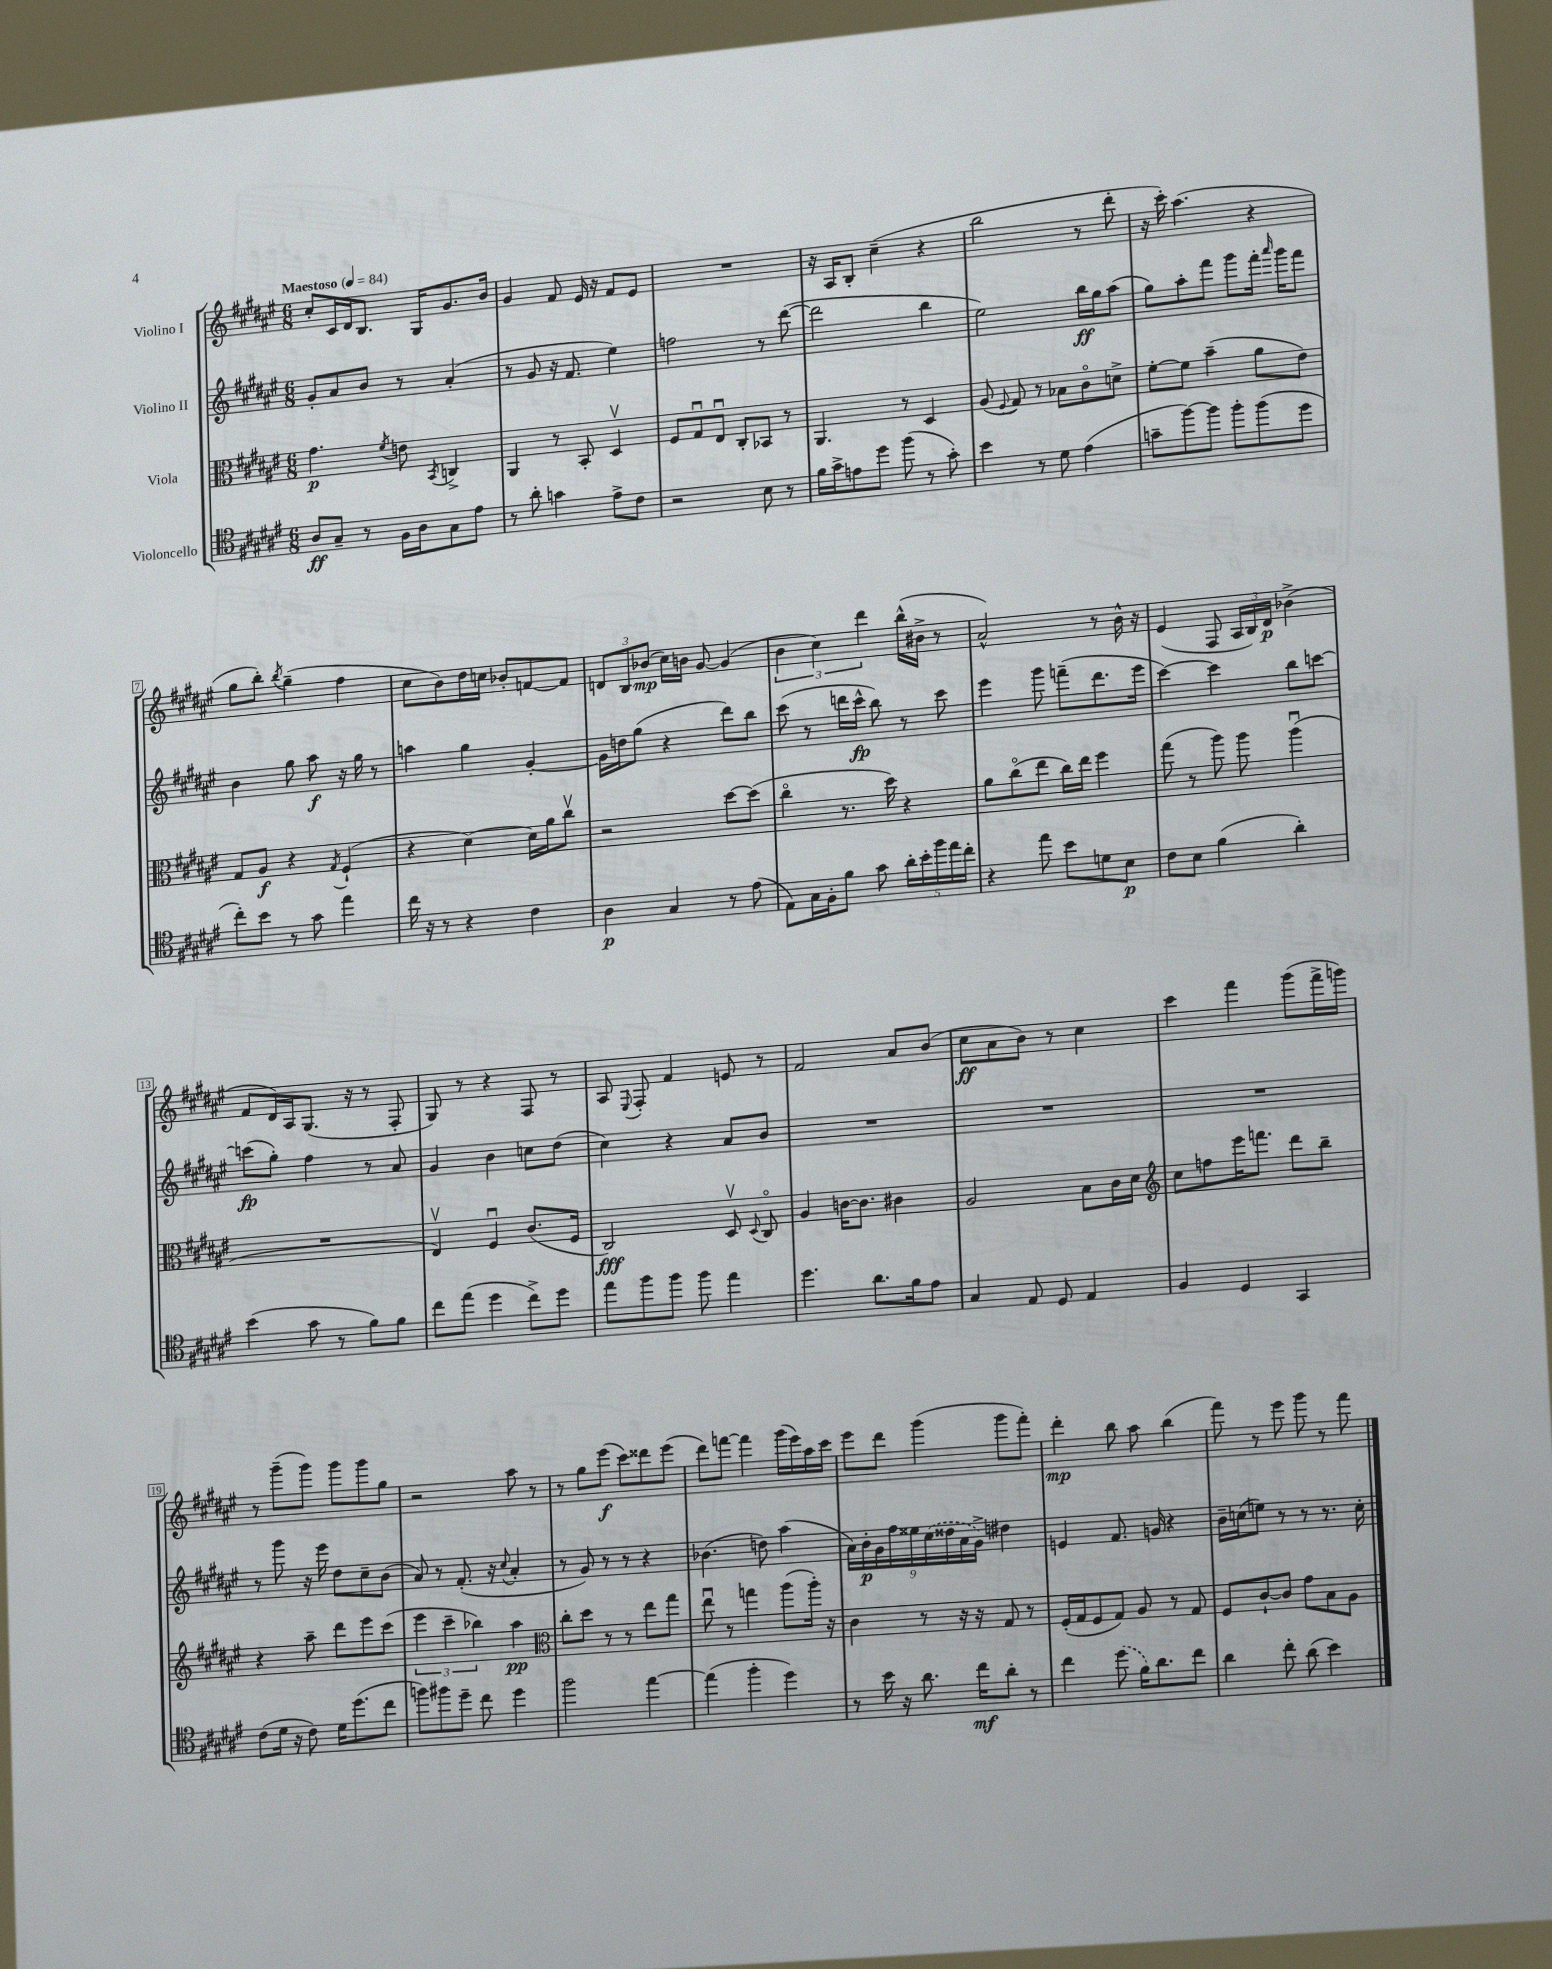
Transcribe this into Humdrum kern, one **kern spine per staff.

**kern	**dynam	**kern	**dynam	**kern	**dynam	**kern	**dynam
*part4	*part4	*part3	*part3	*part2	*part2	*part1	*part1
*staff4	*staff4	*staff3	*staff3	*staff2	*staff2	*staff1	*staff1
*I"Violoncello	*	*I"Viola	*	*I"Violino II	*	*I"Violino I	*
*clefC4	*	*clefC3	*	*clefG2	*	*clefG2	*
*k[f#c#g#d#a#e#]	*	*k[f#c#g#d#a#e#]	*	*k[f#c#g#d#a#e#]	*	*k[f#c#g#d#a#e#]	*
*M6/8	*	*M6/8	*	*M6/8	*	*M6/8	*
*MM84	*	*MM84	*	*MM84	*	*MM84	*
=1	=1	=1	=1	=1	=1	=1	=1
!	!	!	!	!	!	!LO:TX:a:B:t=Maestoso	!
8A#/L	ff	4.g#\	p	8g#'/L	.	8cc#'/L	.
8G#~/J	.	.	.	8a#/	.	16c#/L	.
.	.	.	.	.	.	16d#/J	.
8r	.	.	.	8b/J	.	8.B/J	.
.	.	8qf#/	.	.	.	.	.
16F#\LL	.	8en\	.	8r	.	.	.
16A#\J	.	.	.	.	.	16G#/KL	.
.	.	8qBB/	.	.	.	.	.
8G#\	.	4Cn^/	.	(4a#'/	.	8.g#/	.
8e#\J	.	.	.	.	.	.	.
.	.	.	.	.	.	16b/Jk	.
=2	=2	=2	=2	=2	=2	=2	=2
8r	.	4AA#/	.	8r	.	4g#/	.
8a#'\	.	.	.	8g#/	.	.	.
4gn\	.	8r	.	16r	.	8f#/	.
.	.	.	.	8.f#/	.	.	.
.	.	8BB'/	.	.	.	16e#/	.
.	.	.	.	.	.	16r	.
8e#^\L	.	4D#v/	.	4ee#\)	.	8f#/L	.
8c#\J	.	.	.	.	.	8e#/J	.
=3	=3	=3	=3	=3	=3	=3	=3
2r	.	8F#/L	.	2ffn\	.	2.r	.
.	.	8G#u/	.	.	.	.	.
.	.	8E#u/J	.	.	.	.	.
.	.	8C#'/L	.	.	.	.	.
8B\	.	8BB-X/J	.	8r	.	.	.
8r	.	8r	.	([8ddd#\	.	.	.
=4	=4	=4	=4	=4	=4	=4	=4
16f#\LL	.	4.AA#/	.	2ddd#\]	.	16r	.
16g#^\J	.	.	.	.	.	16A#/KL	.
8en\	.	.	.	.	.	8B'/J	.
8dd#\J	.	.	.	.	.	(4cc#~\	.
(8ff#\	.	8r	.	.	.	.	.
8r	.	4D#/	.	4bb\	.	4r	.
8g#'\)	.	.	.	.	.	.	.
=5	=5	=5	=5	=5	=5	=5	=5
4b\	.	(8A#/	.	2ee#\)	.	2bb\	.
.	.	8qqF#/	.	.	.	.	.
.	.	8G#/)	.	.	.	.	.
8r	.	8r	.	.	.	.	.
8d#\	.	8B-X\L	.	.	.	.	.
(4e#\	.	8c#\	.	16bb\LL	ff	8r	.
.	.	.	.	16gg#\J	.	.	.
.	.	8dn^\J	.	(8aa#\J	.	8ddd#'\	.
=6	=6	=6	=6	=6	=6	=6	=6
8gn~\L	.	[8f#'\L	.	8gg#\L)	.	16r	.
.	.	.	.	.	.	16ccc#'\)	.
[8ff#\)	.	8f#\J]	.	8aa#'\	.	(4.aa#\	.
8ff#\J]	.	(4b~\	.	8fff#\J	.	.	.
8ff#'\L	.	.	.	8ggg#\L	.	.	.
(8ff#\	.	8a#\L	.	16fff#'\Jk	.	4r	.
.	.	.	.	16qqaaa#/	.	.	.
.	.	.	.	16ggg#\KL	.	.	.
8dd#\J	.	8e#\J)	.	8fff#\J	.	.	.
!!LO:LB:g=z
=7	=7	=7	=7	=7	=7	=7	=7
8cc#'\L)	.	8G#/L	.	4b\	.	8gg#\L	.
8b\J	.	8A#/J	f	.	.	8bb'\J)	.
.	.	.	.	.	.	8qbb/	.
8r	.	4r	.	8gg#\	.	(4gg#~\	.
8g#\	.	.	.	8aa#\	f	.	.
.	.	8qG#/	.	.	.	.	.
4ee#\	.	(4F#`/	.	16r	.	4ff#\	.
.	.	.	.	16gg#\	.	.	.
.	.	.	.	8r	.	.	.
=8	=8	=8	=8	=8	=8	=8	=8
16cc#\	.	4r	.	4aan\	.	8cc#\L	.
16r	.	.	.	.	.	.	.
8r	.	.	.	.	.	8b\)	.
4r	.	[4d#\)	.	4gg#\	.	16dd#\L	.
.	.	.	.	.	.	16ccn\JJ	.
.	.	.	.	.	.	8b-X'/L	.
4c#\	.	16d#\LL]	.	[4g#'/	.	[8fn/	.
.	.	16a#\J	.	.	.	.	.
.	.	8cc#v\J	.	.	.	8f/J]	.
=9	=9	=9	=9	=9	=9	=9	=9
4A#\	p	2r	.	16g#\LL]	.	12dn/L	.
.	.	.	.	16ddn\J	.	.	.
.	.	.	.	.	.	12B/	.
.	.	.	.	(8gg#\J	.	.	.
.	.	.	.	.	.	(12b-X/J	mp
4G#/	.	.	.	4r	.	16cc#\LL)	.
.	.	.	.	.	.	16bn\JJ	.
.	.	.	.	.	.	[8g#/	.
8r	.	[8dd#\L	.	8ddd#\L)	.	(4g#/]	.
(8e#\	.	(8dd#\J]	.	8bb\J	.	.	.
=10	=10	=10	=10	=10	=10	=10	=10
8E#\L)	.	4cc#\	.	(8ccc#\	.	6b\	.
16G#\L	.	.	.	8r	.	.	.
.	.	.	.	.	.	6cc#\)	.
16F#'\J	.	.	.	.	.	.	.
8f#\J	.	8.r	.	16dddn\LL	.	.	.
.	.	.	.	16ccc#^^\JJ	fp	.	.
.	.	.	.	.	.	6ddd#\	.
8g#\	.	.	.	8bb\)	.	.	.
.	.	16dd#\)	.	.	.	.	.
20a#'\LL	.	4r	.	8r	.	(16bb^^\LL	.
20b'\	.	.	.	.	.	.	.
.	.	.	.	.	.	16b#X^\JJ	.
20ff#\	.	.	.	.	.	.	.
.	.	.	.	8ccc#\	.	8r	.
20ee#\	.	.	.	.	.	.	.
20cc#'\JJ	.	.	.	.	.	.	.
=11	=11	=11	=11	=11	=11	=11	=11
4r	.	8a#\L	.	4eee#\	.	2a#^^/)	.
.	.	(8cc#\	.	.	.	.	.
8ee#\	.	8ee#\J	.	8ggg#\	.	.	.
8b\L	.	16cc#\LL)	.	(8fffn~\L	.	.	.
.	.	16ee#\JJ	.	.	.	.	.
8dn\	.	4ff#\	.	8.ddd#\	.	8r	.
8B\J	p	.	.	.	.	16b^^\	.
.	.	.	.	16eee#\Jk	.	16r	.
=12	=12	=12	=12	=12	=12	=12	=12
8c#\L	.	(8gg#\	.	[4ccc#\)	.	(4e#/	.
8B\J	.	8r	.	.	.	.	.
(4f#\	.	8aa#\)	.	4ccc#\]	.	8F#/	.
.	.	8aa#\	.	.	.	24A#/LL	.
.	.	.	.	.	.	24B/)	.
.	.	.	.	.	.	24d#/JJ	p
4a#'\)	.	(4aa#u\	.	8bb\L	.	(4b-X^\	.
.	.	.	.	[8cccn\J	.	.	.
!!LO:LB:g=z
=13	=13	=13	=13	=13	=13	=13	=13
(4b\	.	2.r	.	(8cccn\L]	fp	8f#/L	.
.	.	.	.	8gg#'\J)	.	16d#/L)	.
.	.	.	.	.	.	16A#/J	.
8g#\	.	.	.	4ff#\	.	(8.G#/J	.
8r	.	.	.	.	.	.	.
.	.	.	.	.	.	16r	.
8f#\L)	.	.	.	8r	.	8r	.
8f#\J	.	.	.	8a#/	.	8F#'/	.
=14	=14	=14	=14	=14	=14	=14	=14
8cc#\L	.	4E#v/)	.	4g#/	.	8G#/)	.
(8ee#\J	.	.	.	.	.	8r	.
4dd#\	.	4F#u/	.	4b\	.	4r	.
8cc#^\L)	.	(8.c#/L	.	8ccn\L	.	8F#/	.
8dd#\J	.	.	.	(8dd#\J	.	8r	.
.	.	16F#/Jk	.	.	.	.	.
=15	=15	=15	=15	=15	=15	=15	=15
8ee#\L	.	2C#/)	fff	4cc#\)	.	8A#/	.
.	.	.	.	.	.	8qqE#/	.
8ff#\	.	.	.	.	.	8F#'/	.
8ff#\J	.	.	.	4r	.	4f#/	.
8ff#\	.	.	.	.	.	.	.
4ee#\	.	8D#v/	.	8a#/L	.	8en/	.
.	.	8qqD#/	.	.	.	.	.
.	.	8C#/	.	8b/J	.	8r	.
=16	=16	=16	=16	=16	=16	=16	=16
4.dd#\	.	4A#/	.	2.r	.	2f#/	.
.	.	[16cn\KL	.	.	.	.	.
.	.	8.c\J]	.	.	.	.	.
8.a#\L	.	.	.	.	.	.	.
.	.	4c#X\	.	.	.	8a#/L	.
16f#\k	.	.	.	.	.	.	.
8e#\J	.	.	.	.	.	(8b/J	.
=17	=17	=17	=17	=17	=17	=17	=17
4G#/	.	2A#/	.	2.r	.	8cc#\L	ff
.	.	.	.	.	.	8a#\	.
8E#/	.	.	.	.	.	8b\J)	.
8D#/	.	.	.	.	.	8r	.
4E#/	.	8B\L	.	.	.	4cc#\	.
.	.	16c#\L	.	.	.	.	.
.	.	16d#\JJ	.	.	.	.	.
=18	=18	=18	=18	=18	=18	=18	=18
*	*	*clefG2	*	*	*	*	*
4F#/	.	8cc#\L	.	2.r	.	4ccc#\	.
.	.	8ffn\	.	.	.	.	.
4D#/	.	16eee#\K	.	.	.	4fff#\	.
.	.	8.fffn\J	.	.	.	.	.
4GG#/	.	8ddd#\L	.	.	.	(8ggg#\L	.
.	.	8bb~\J	.	.	.	16fff#^\L	.
.	.	.	.	.	.	16gggn\JJ)	.
!!LO:LB:g=z
=19	=19	=19	=19	=19	=19	=19	=19
(8c#\L	.	4r	.	8r	.	8r	.
16d#\Jk	.	.	.	8ggg#\	.	(8ggg#~\L	.
16r	.	.	.	.	.	.	.
8c#\)	.	8aa#~\	.	16r	.	8ggg#\J)	.
.	.	.	.	16eee#\	.	.	.
16d#\KL	.	8ddd#\L	.	8dd#\L	.	8ggg#\L	.
(8.dd#\	.	.	.	.	.	.	.
.	.	8eee#\	.	8cc#~\	.	8ggg#\	.
8cc#\J	.	(8ccc#\J	.	(8b\J	.	8gg#\J	.
=20	=20	=20	=20	=20	=20	=20	=20
8ffn\L)	.	6eee#\	.	8a#/)	.	2r	.
8ff#X\	.	.	.	8r	.	.	.
.	.	6ccc#~\	.	.	.	.	.
8dd#~\J	.	.	.	(8.f#'/	.	.	.
.	.	6bb-X\)	.	.	.	.	.
8cc#\	.	.	.	.	.	.	.
.	.	.	.	16r	.	.	.
.	.	.	.	8qqcc#/	.	.	.
4dd#\	.	4aa#\	pp	4a#'/	.	8aa#\	.
.	.	.	.	.	.	8r	.
=21	=21	=21	=21	=21	=21	=21	=21
*	*	*clefC3	*	*	*	*	*
2ff#\	.	8cc#'\L	.	8r	.	8r	.
.	.	8dd#\J	.	8g#/)	.	8gg#\L	.
.	.	8r	.	8r	.	(8eee#\J	f
.	.	8r	.	8r	.	8ccc#\L)	.
[4ee#\	.	8ee#\L	.	4r	.	8ddd##X\	.
.	.	8gg#\J	.	.	.	(8eee#\J	.
=22	=22	=22	=22	=22	=22	=22	=22
(4ee#\]	.	8ee#u\	.	(4.b-X\	.	8ddd#\L)	.
.	.	8r	.	.	.	[8fffn\J	.
4ff#'\	.	4ggn\	.	.	.	4fff\]	.
.	.	.	.	8ddn\)	.	.	.
4dd#\)	.	(8aa#\L	.	(4aa#\	.	(16ggg#\LL	.
.	.	.	.	.	.	16eee#\)	.
.	.	16aa#'\Jk)	.	.	.	16aa#\	.
.	.	16r	.	.	.	16ccc#\JJ	.
=23	=23	=23	=23	=23	=23	=23	=23
8r	.	4c#\	.	18a#\LL)	.	8eee#\L	.
.	.	.	.	18b'\	p	.	.
.	.	.	.	18g#\	.	.	.
16b\	.	.	.	.	.	8ddd#\J	.
.	.	.	.	18ff#\	.	.	.
16r	.	.	.	.	.	.	.
.	.	.	.	18ee##X\	.	.	.
8.a#\	.	8r	.	.	.	(4ggg#\	.
.	.	.	.	(18cc#\	.	.	.
.	.	.	.	18dd##X\	.	.	.
.	.	16r	.	.	.	.	.
.	.	.	.	18a#\	.	.	.
16cc#\KL	mf	16r	.	.	.	.	.
.	.	.	.	18g#^\JJ)	.	.	.
8a#'\J	.	8G#/	.	4dd#X\	.	8ggg#\L	.
8r	.	8r	.	.	.	8fff#'\J)	.
=24	=24	=24	=24	=24	=24	=24	=24
4cc#\	.	(16F#'/LL	.	4en/	.	4ddd#'\	mp
.	.	16G#/J	.	.	.	.	.
.	.	8F#/	.	.	.	.	.
(8dd#\	.	8G#/J)	.	8.f#/	.	8bb\	.
16f#\KL)	.	8A#/	.	.	.	8aa#\	.
8.a#\	.	.	.	16gn/	.	.	.
.	.	8r	.	4r	.	(4bb\	.
8cc#\J	.	8G#/	.	.	.	.	.
=25	=25	=25	=25	=25	=25	=25	=25
4a#\	.	8F#/L	.	16b~\LL	.	8fff#\)	.
.	.	.	.	(16ccn\J	.	.	.
.	.	[8c#`/	.	8een\J)	.	8r	.
8cc#'\	.	8c#/J]	.	8r	.	8eee#\	.
(8a#\	.	8g#\L	.	8r	.	8ggg#\	.
4b\)	.	8B\	.	8.r	.	8r	.
.	.	8A#\J	.	.	.	8fff#\	.
.	.	.	.	16cc'\	.	.	.
==	==	==	==	==	==	==	==
*-	*-	*-	*-	*-	*-	*-	*-
